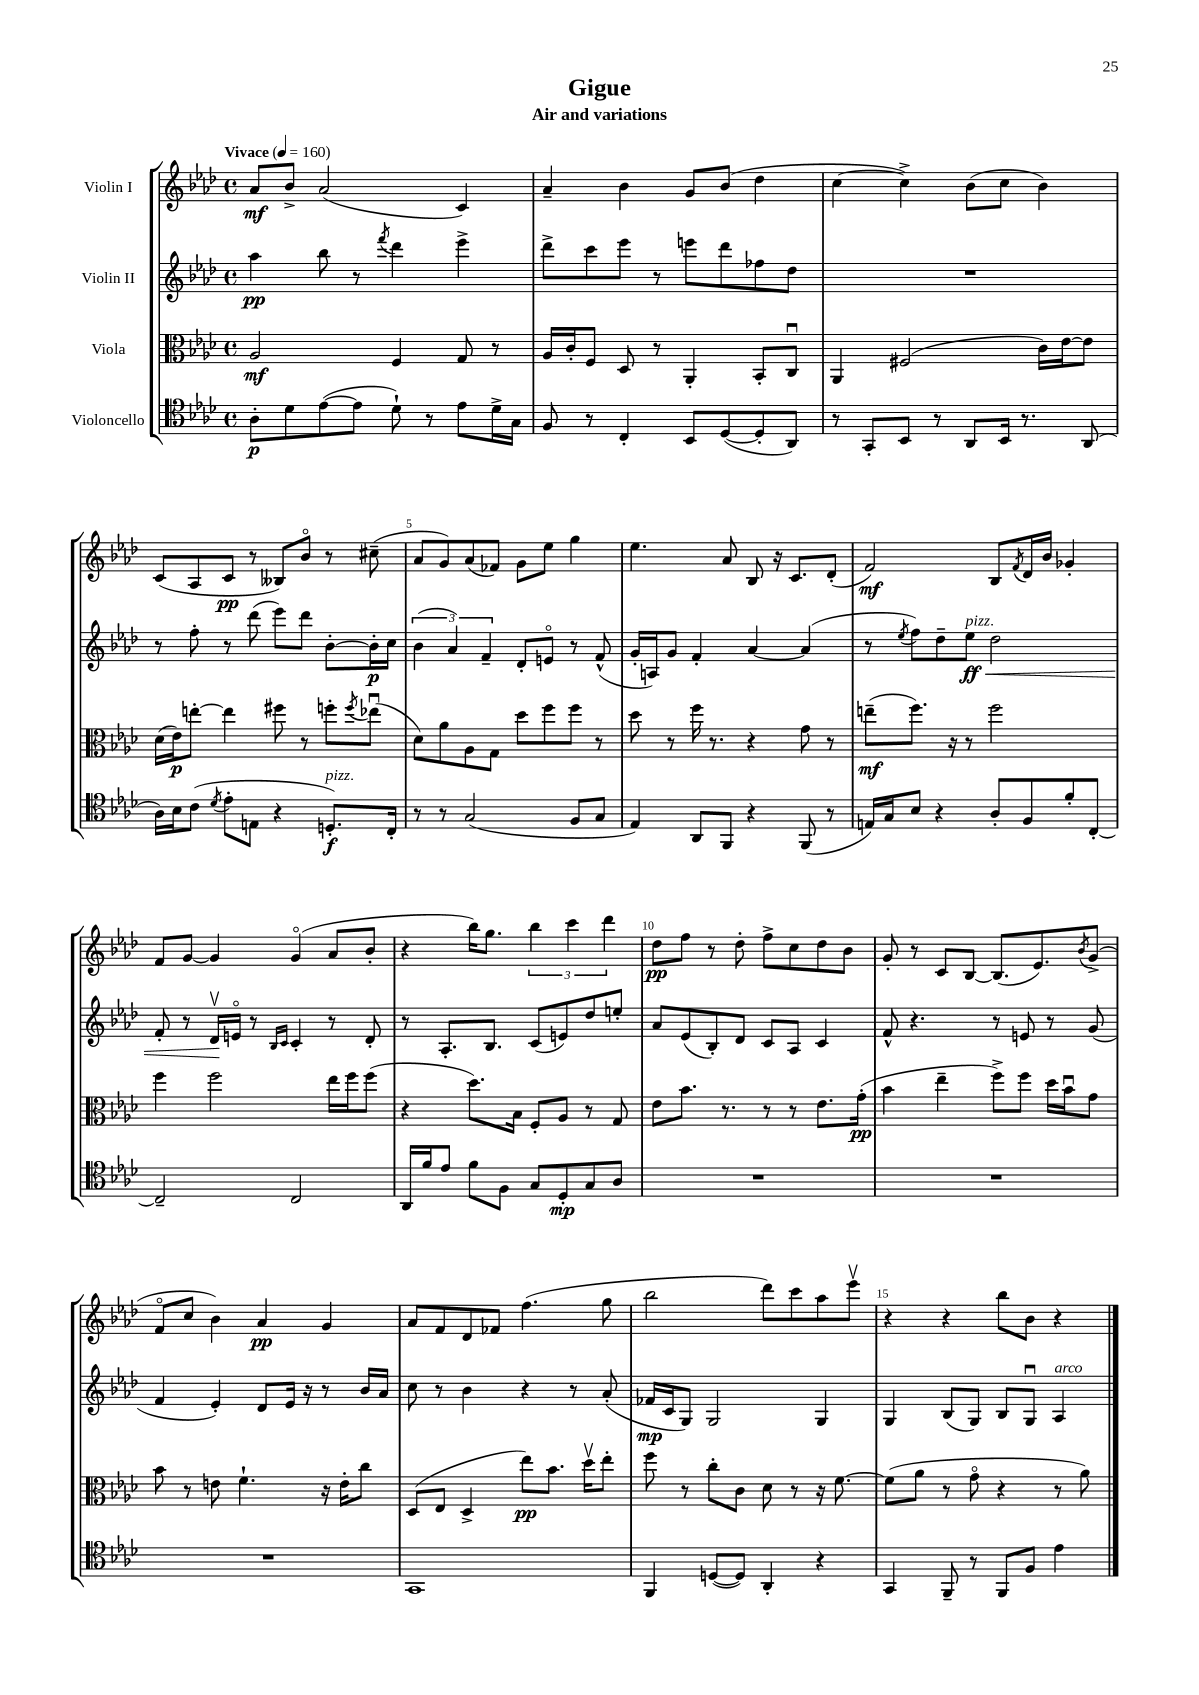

**kern	**dynam	**kern	**dynam	**kern	**dynam	**kern	**dynam
*part4	*part4	*part3	*part3	*part2	*part2	*part1	*part1
*staff4	*staff4	*staff3	*staff3	*staff2	*staff2	*staff1	*staff1
*I"Violoncello	*	*I"Viola	*	*I"Violin II	*	*I"Violin I	*
*clefC4	*	*clefC3	*	*clefG2	*	*clefG2	*
*k[b-e-a-d-]	*	*k[b-e-a-d-]	*	*k[b-e-a-d-]	*	*k[b-e-a-d-]	*
*M4/4	*	*M4/4	*	*M4/4	*	*M4/4	*
*met(c)	*	*met(c)	*	*met(c)	*	*met(c)	*
*MM160	*	*MM160	*	*MM160	*	*MM160	*
=1	=1	=1	=1	=1	=1	=1	=1
!	!	!	!	!	!	!LO:TX:a:B:t=Vivace	!
8A-'\L	p	2A-/	mf	4aa-\	pp	8a-/L	mf
8d-\	.	.	.	.	.	8b-^/J	.
([8e-\	.	.	.	8bb-\	.	(2a-/	.
8e-\J]	.	.	.	8r	.	.	.
.	.	.	.	8qfff/	.	.	.
8d-`\)	.	4F/	.	4ddd-\	.	.	.
8r	.	.	.	.	.	.	.
8e-\L	.	8G/	.	4eee-^\	.	4c/)	.
16d-^\L	.	8r	.	.	.	.	.
16G\JJ	.	.	.	.	.	.	.
=2	=2	=2	=2	=2	=2	=2	=2
8F/	.	16A-/LL	.	8ddd-^\L	.	4a-~/	.
.	.	16c'/J	.	.	.	.	.
8r	.	8F/J	.	8ccc\	.	.	.
4C'/	.	8D-/	.	8eee-\J	.	4b-\	.
.	.	8r	.	8r	.	.	.
8BB-/L	.	4AA-'/	.	8eeen\L	.	8g/L	.
([8D-/	.	.	.	8ddd-\	.	(8b-/J	.
8D-'/]	.	8BB-'/L	.	8ff-X\	.	4dd-\	.
8AA-/J)	.	8Cu/J	.	8dd-\J	.	.	.
=3	=3	=3	=3	=3	=3	=3	=3
8r	.	4AA-/	.	1r	.	[4cc\	.
8GG'/L	.	.	.	.	.	.	.
8BB-/J	.	(2F#X/	.	.	.	4cc^\])	.
8r	.	.	.	.	.	.	.
8AA-/L	.	.	.	.	.	(8b-\L	.
16BB-/Jk	.	.	.	.	.	8cc\J	.
8.r	.	.	.	.	.	.	.
.	.	16c\LL)	.	.	.	4b-\)	.
.	.	[16e-\J	.	.	.	.	.
(8AA-/	.	8e-\J]	.	.	.	.	.
!!LO:LB:g=z
=4	=4	=4	=4	=4	=4	=4	=4
16A-\LL)	.	(16d-\LL	.	8r	.	(8c/L	.
16B-\J	.	16e-\J)	p	.	.	.	.
(8c\J	.	[8een'\J	.	8ff'\	.	8A-/	.
8qd-/	.	.	.	.	.	.	.
8e-'\L	.	4ee\]	.	8r	.	8c/J	pp
8En\J	.	.	.	(8ddd-\	.	8r	.
4r	.	8ff#X\	.	8eee-\L)	.	8B--X/L)	.
.	.	8r	.	8ddd-\J	.	8b-/J	.
!LO:TX:a:i:t=pizz.	!	!	!	!	!	!	!
8.Dn'/L)	f	8ffn'\L	.	[8b-'\L	.	8r	.
.	.	8qff/	.	.	.	.	.
.	.	(8ee-Xu\J	.	16b-'\L]	p	(8cc#X~\	.
16C'/Jk	.	.	.	16cc\JJ	.	.	.
=5	=5	=5	=5	=5	=5	=5	=5
8r	.	8d-\L)	.	(6b-\	.	8a-/L	.
8r	.	8a-\	.	.	.	8g/)	.
.	.	.	.	6a-/)	.	.	.
(2G/	.	8A-\	.	.	.	(8a-/	.
.	.	.	.	6f~/	.	.	.
.	.	8G\J	.	.	.	8f-X/J)	.
.	.	8dd-\L	.	8d-'/L	.	8g\L	.
.	.	8ff\	.	8en/J	.	8ee-\J	.
8F/L	.	8ff\J	.	8r	.	4gg\	.
8G/J	.	8r	.	(8f^^/	.	.	.
=6	=6	=6	=6	=6	=6	=6	=6
4E-/)	.	8dd-\	.	16g'/LL	.	4.ee-\	.
.	.	.	.	16An/J)	.	.	.
.	.	8r	.	8g/J	.	.	.
8AA-/L	.	16ff\	.	4f'/	.	.	.
.	.	8.r	.	.	.	.	.
8FF/J	.	.	.	.	.	8a-/	.
4r	.	4r	.	[4a-/	.	8B-/	.
.	.	.	.	.	.	16r	.
.	.	.	.	.	.	8.c/L	.
(8FF/	.	8g\	.	(4a-/]	.	.	.
8r	.	8r	.	.	.	(8d-'/J	.
=7	=7	=7	=7	=7	=7	=7	=7
16En/LL)	.	(8een~\L	mf	8r	.	2f/)	mf
16G/J	.	.	.	.	.	.	.
.	.	.	.	8qee-/	.	.	.
8B-/J	.	8.ff\J)	.	8ff\L)	.	.	.
4r	.	.	.	8dd-~\	.	.	.
.	.	16r	.	.	.	.	.
!	!	!	!	!LO:TX:a:i:t=pizz.	!	!	!
!	!	!	!	!	!LO:HP:b	!	!
.	.	8r	.	8ee-\J	< ff	.	.
8A-'/L	.	2ff\	.	2dd-\	.	8B-/L	.
.	.	.	.	.	.	8qf/	.
8F/	.	.	.	.	.	16d-/L	.
.	.	.	.	.	.	16b-/JJ	.
8f'/	.	.	.	.	.	4g-X'/	.
[8C'/J	.	.	.	.	.	.	.
!!LO:LB:g=z
=8	=8	=8	=8	=8	=8	=8	=8
2C~/]	.	4ff\	.	8f'/	.	8f/L	.
.	.	.	.	8r	.	[8g/J	.
.	.	2ff\	.	16d-v/LL	.	4g/]	.
.	.	.	.	16en/JJ	[	.	.
.	.	.	.	8r	.	.	.
.	.	.	.	16qqB-/LL	.	.	.
.	.	.	.	16qqc/JJ	.	.	.
2C/	.	.	.	4c'/	.	(4g/	.
.	.	16ee-\LL	.	8r	.	8a-/L	.
.	.	16ff\J	.	.	.	.	.
.	.	(8ff\J	.	8d-'/	.	8b-'/J	.
=9	=9	=9	=9	=9	=9	=9	=9
16AA-/LL	.	4r	.	8r	.	4r	.
16f/J	.	.	.	.	.	.	.
8e-/J	.	.	.	8.A-'/L	.	.	.
8f\L	.	8.dd-\L)	.	.	.	16bb-\KL)	.
.	.	.	.	8.B-/J	.	8.gg\J	.
8F\J	.	.	.	.	.	.	.
.	.	16B-\Jk	.	.	.	.	.
8G/L	.	8F'/L	.	(8c/L	.	6bb-\	.
8D-'/	mp	8A-/J	.	8en/)	.	.	.
.	.	.	.	.	.	6ccc\	.
8G/	.	8r	.	8dd-/	.	.	.
.	.	.	.	.	.	6ddd-\	.
8A-/J	.	8G/	.	8een'/J	.	.	.
=10	=10	=10	=10	=10	=10	=10	=10
1r	.	8e-\L	.	8a-/L	.	8dd-\L	pp
.	.	8.b-\J	.	(8e-/	.	8ff\J	.
.	.	.	.	8B-'/)	.	8r	.
.	.	8.r	.	.	.	.	.
.	.	.	.	8d-/J	.	8dd-'\	.
.	.	8r	.	8c/L	.	8ff^\L	.
.	.	8r	.	8A-/J	.	8cc\	.
.	.	8.e-\L	.	4c/	.	8dd-\	.
.	.	.	.	.	.	8b-\J	.
.	.	(16g'\Jk	pp	.	.	.	.
=11	=11	=11	=11	=11	=11	=11	=11
1r	.	4b-\	.	8f^^/	.	8g'/	.
.	.	.	.	4.r	.	8r	.
.	.	4ee-~\	.	.	.	8c/L	.
.	.	.	.	.	.	[8B-/J	.
.	.	8ff^\L)	.	8r	.	(8.B-/L]	.
.	.	8ff\J	.	8en/	.	.	.
.	.	.	.	.	.	8.e-/)	.
.	.	16dd-\LL	.	8r	.	.	.
.	.	16b-u\J	.	.	.	.	.
.	.	.	.	.	.	8qb-/	.
.	.	8g\J	.	(8g/	.	(8g^/J	.
!!LO:LB:g=z
=12	=12	=12	=12	=12	=12	=12	=12
1r	.	8b-\	.	4f/	.	8f/L	.
.	.	8r	.	.	.	8cc/J	.
.	.	8en\	.	4e-'/)	.	4b-\)	.
.	.	4.f`\	.	.	.	.	.
.	.	.	.	8d-/L	.	4a-/	pp
.	.	.	.	16e-/Jk	.	.	.
.	.	.	.	16r	.	.	.
.	.	16r	.	8r	.	4g/	.
.	.	16e'\KL	.	.	.	.	.
.	.	8cc\J	.	16b-/LL	.	.	.
.	.	.	.	16a-/JJ	.	.	.
=13	=13	=13	=13	=13	=13	=13	=13
1GG	.	(8D-/L	.	8cc\	.	8a-/L	.
.	.	8E-/J	.	8r	.	8f/	.
.	.	4D-^/	.	4b-\	.	8d-/	.
.	.	.	.	.	.	8f-X/J	.
.	.	8ee-\L)	pp	4r	.	(4.ff\	.
.	.	8.b-\J	.	.	.	.	.
.	.	.	.	8r	.	.	.
.	.	16dd-v\KL	.	.	.	.	.
.	.	8ee-'\J	.	(8a-'/	.	8gg\	.
=14	=14	=14	=14	=14	=14	=14	=14
4FF/	.	8ff\	.	16f-X/LL	mp	2bb-\	.
.	.	.	.	16c/J	.	.	.
.	.	8r	.	8G/J)	.	.	.
([8Dn/L	.	8cc'\L	.	2G/	.	.	.
8D/J])	.	8c\J	.	.	.	.	.
4AA-'/	.	8d-\	.	.	.	8ddd-\L)	.
.	.	8r	.	.	.	8ccc\	.
4r	.	16r	.	4G/	.	8aa-\	.
.	.	[8.f\	.	.	.	.	.
.	.	.	.	.	.	8eee-v\J	.
=15	=15	=15	=15	=15	=15	=15	=15
4GG/	.	(8f\L]	.	4G/	.	4r	.
.	.	8a-\J	.	.	.	.	.
8FF~/	.	8r	.	(8B-/L	.	4r	.
8r	.	8g\	.	8G/J)	.	.	.
8FF/L	.	4r	.	8B-/L	.	8bb-\L	.
8F/J	.	.	.	8Gu/J	.	8b-\J	.
!	!	!	!	!LO:TX:a:i:t=arco	!	!	!
4e-\	.	8r	.	4A-/	.	4r	.
.	.	8a-\)	.	.	.	.	.
==	==	==	==	==	==	==	==
*-	*-	*-	*-	*-	*-	*-	*-
